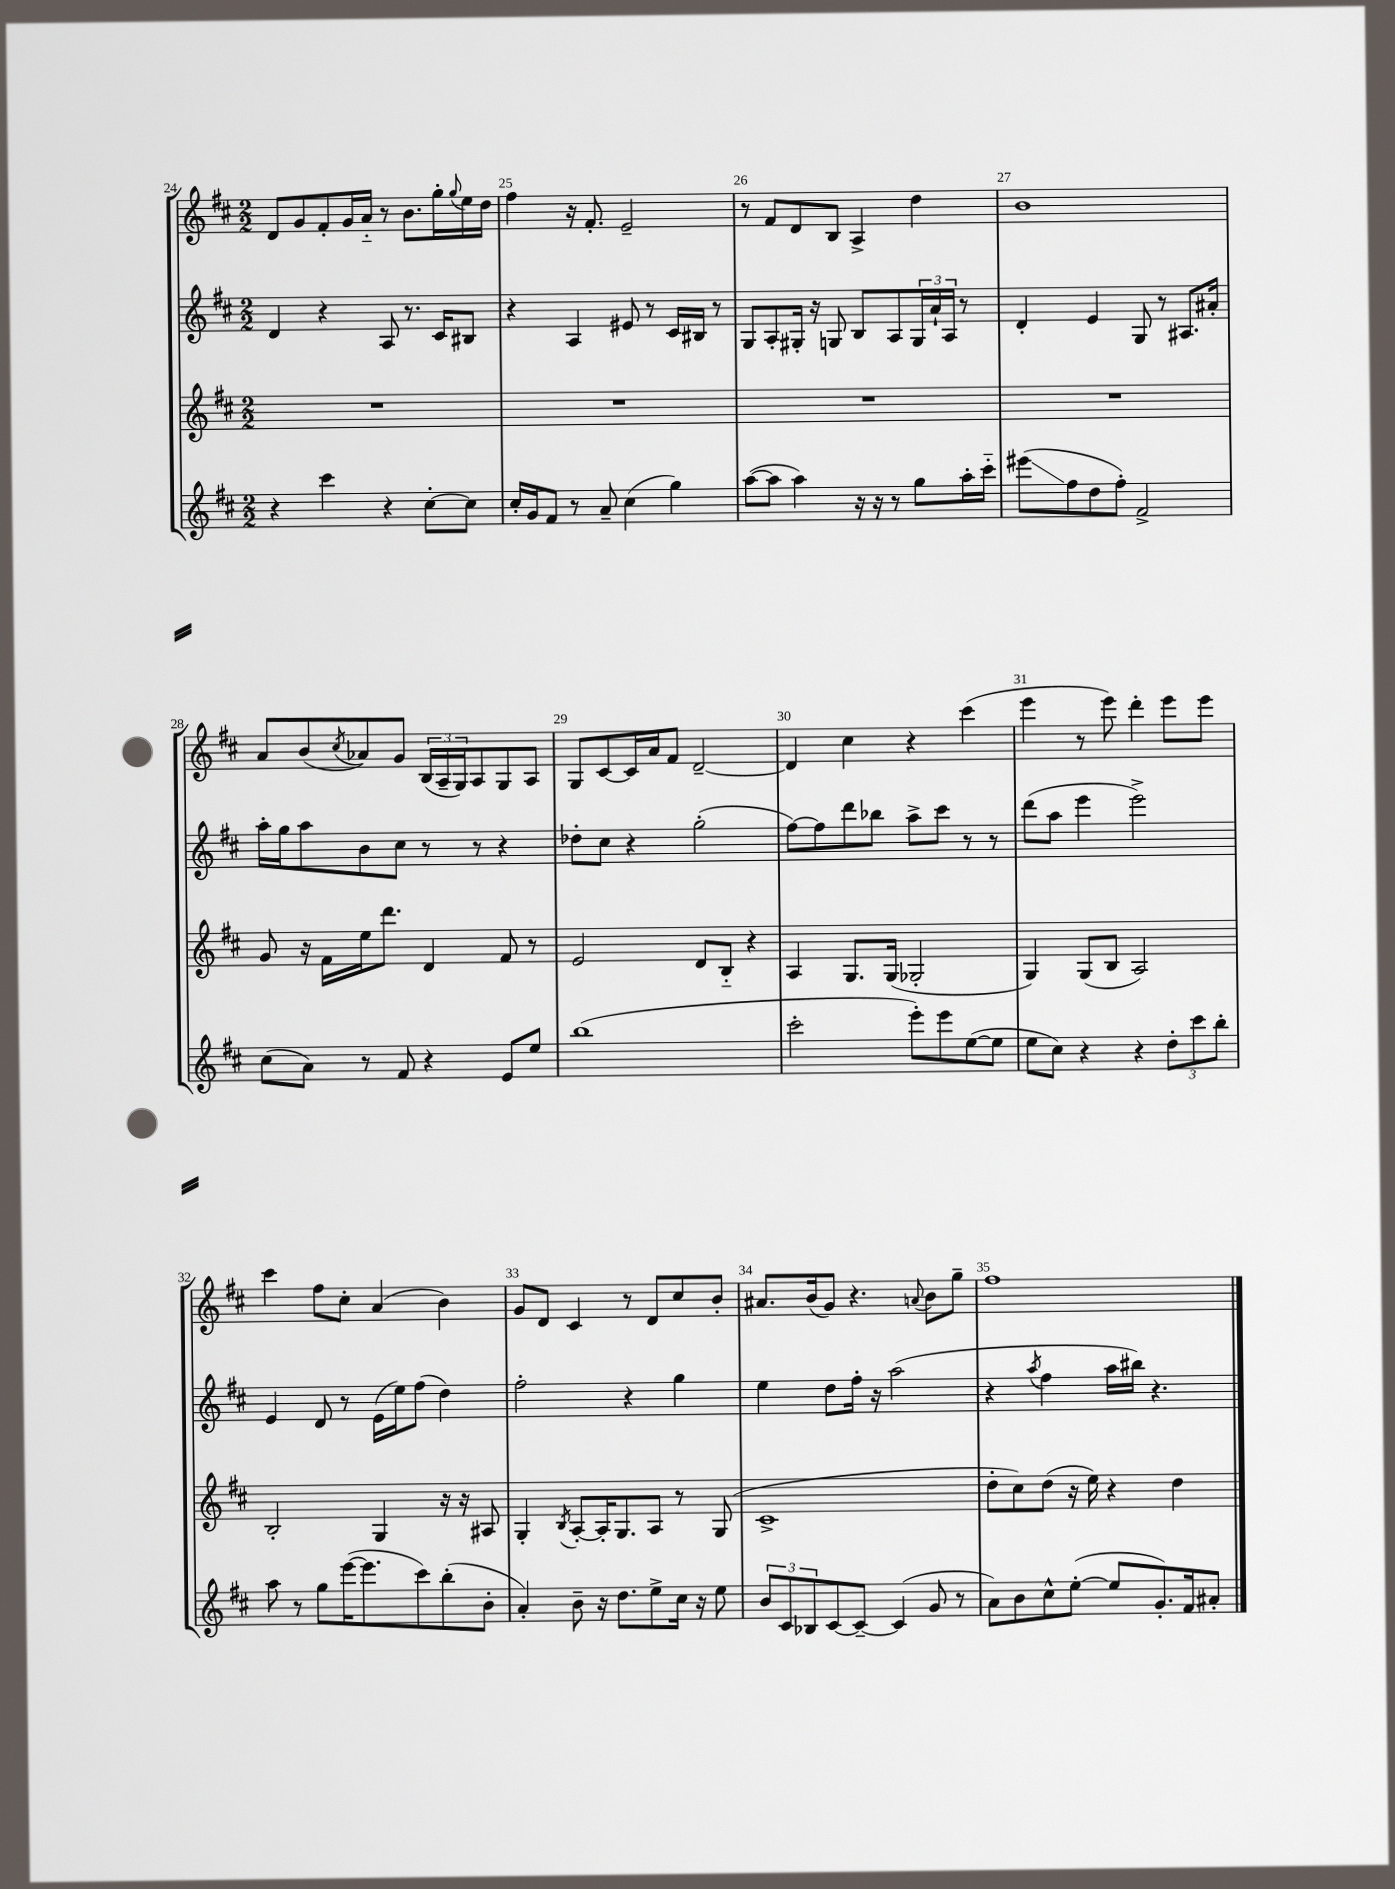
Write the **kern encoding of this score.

**kern	**kern	**kern	**kern
*staff4	*staff3	*staff2	*staff1
*clefG2	*clefG2	*clefG2	*clefG2
*k[f#c#]	*k[f#c#]	*k[f#c#]	*k[f#c#]
*M2/2	*M2/2	*M2/2	*M2/2
4r	1r	4d	8d
.	.	.	8g
4ccc#	.	4r	8f#'
.	.	.	16g
.	.	.	16a'~
4r	.	8A	8r
.	.	8.r	8.b
[8cc#'	.	.	.
.	.	16c#	16gg'
.	.	.	8qqgg
8cc#]	.	8B#	16ee
.	.	.	16dd
=	=	=	=
16cc#'	1r	4r	4ff#
16g	.	.	.
8f#	.	.	.
8r	.	4A	16r
.	.	.	8.f#'
8a~	.	.	.
(4cc#	.	8e#	2e~
.	.	8r	.
4gg)	.	16c#	.
.	.	16B#	.
.	.	8r	.
=	=	=	=
([8aa	1r	8G	8r
8aa]	.	8A'	8f#
4aa)	.	16G#'	8d
.	.	16r	.
.	.	8G	8B
16r	.	8B	4A^
16r	.	.	.
8r	.	8A	.
8gg	.	24G	4dd
.	.	24a`	.
.	.	24A	.
16aa'	.	8r	.
16ccc#'~	.	.	.
=	=	=	=
(8eee#	1r	4d'	1b
8ff#	.	.	.
8dd	.	4e	.
8ff#')	.	.	.
2f#^	.	8G	.
.	.	8r	.
.	.	8.A#	.
.	.	16a#'	.
=	=	=	=
(8cc#	8g	16aa'	8a
.	.	16gg	.
8a)	16r	8aa	(8b
.	16f#	.	.
.	.	.	8qcc#
8r	16ee	8b	8a-)
.	8.ddd	.	.
8f#	.	8cc#	8g
4r	4d	8r	(24B
.	.	.	24A~
.	.	.	24G)
.	.	8r	8A
8e	8f#	4r	8G
8ee	8r	.	8A
=	=	=	=
(1bb	2e	8dd-'	8G
.	.	8cc#	[8c#
.	.	4r	16c#]
.	.	.	16a
.	.	.	8f#
.	8d	(2gg'	[2d~
.	8B'~	.	.
.	4r	.	.
=	=	=	=
2ccc#'	4A	[8ff#)	4d]
.	.	8ff#]	.
.	8.G	8ddd	4cc#
.	.	8bb-	.
.	(16G	.	.
8eee')	2G-'	8aa^	4r
8eee	.	8ccc#	.
([8ee	.	8r	(4ccc#
8ee]	.	8r	.
=	=	=	=
8ee	4G)	(8ddd	4eee
8cc#)	.	8aa	.
4r	(8G	4eee	8r
.	8B	.	8eee)
4r	2A)	2eee^)	4ddd'
12dd'	.	.	8eee
12ccc#	.	.	.
.	.	.	8eee
12bb'	.	.	.
=	=	=	=
8aa	2B'	4e	4ccc#
8r	.	.	.
8gg	.	8d	8ff#
([16eee	.	8r	8cc#'
8.eee]	.	.	.
.	4G	(16e	(4a
.	.	16ee)	.
8ccc#)	.	(8ff#	.
(8bb'	16r	4dd)	4b)
.	16r	.	.
8b'	8A#	.	.
=	=	=	=
4a')	4G'	2ff#'	8g
.	.	.	8d
.	8qB	.	.
8b~	[8A'	.	4c#
16r	16A']	.	.
8.dd	8.G	.	.
.	.	4r	8r
8ee^	8A	.	8d
16cc#	8r	4gg	8cc#
16r	.	.	.
8ee	(8G	.	8b'
=	=	=	=
12b	1c#^	4ee	8.a#
12c#	.	.	.
12B-	.	.	.
.	.	.	(16b
[8c#	.	8dd	8g)
8c#~_	.	16ff#'	4.r
.	.	16r	.
(4c#]	.	(2aa	.
.	.	.	8qqa
8g	.	.	8b
8r	.	.	8gg~
=	=	=	=
8a)	8dd'	4r	1ff#
8b	8cc#)	.	.
.	.	8qaa	.
8cc#^^	(8dd	4ff#	.
([8ee'	16r	.	.
.	16ee)	.	.
8ee]	4r	16aa	.
.	.	16bb#)	.
8.g')	.	4.r	.
.	4dd	.	.
16f#	.	.	.
8a#'	.	.	.
==	==	==	==
*-	*-	*-	*-
